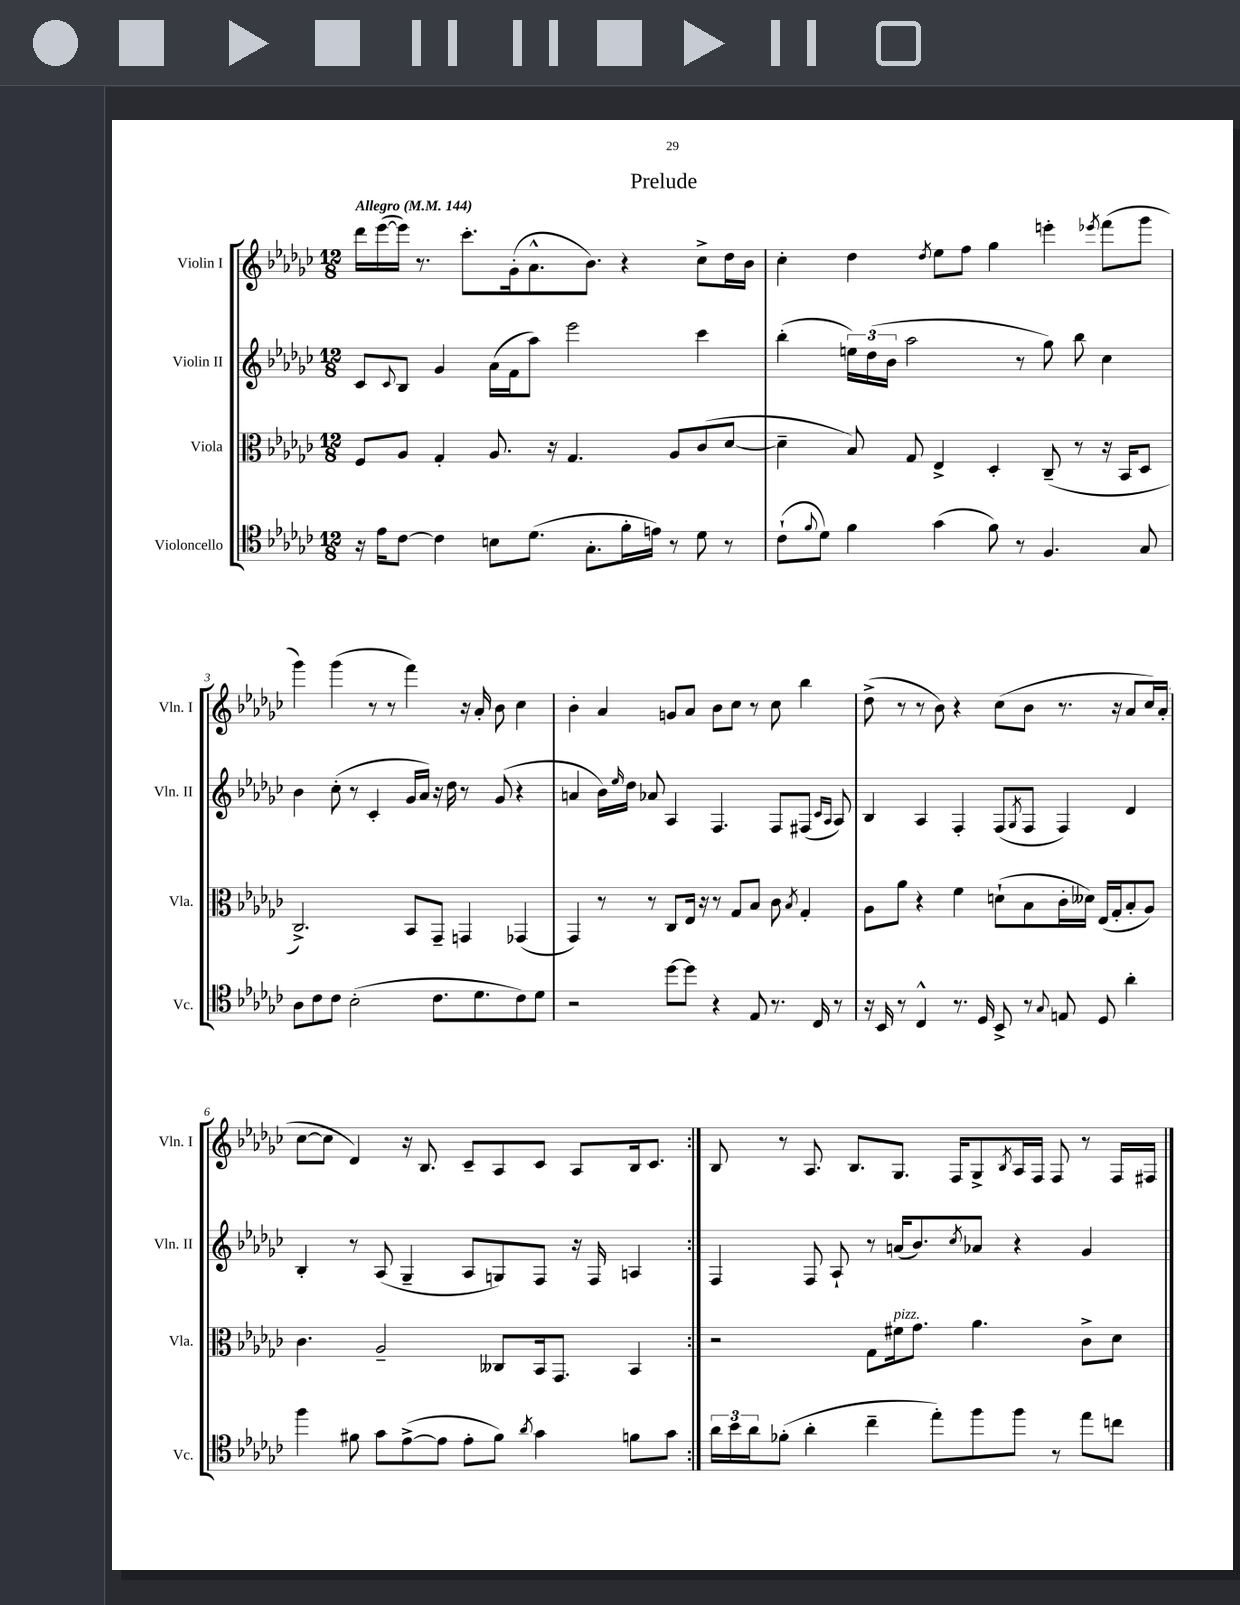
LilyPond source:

\header { title = "Prelude" }
<<
\new StaffGroup <<
\new Staff = "s0" \with { instrumentName = "Violin I" shortInstrumentName = "Vln. I" } {
    \clef treble \key ges \major \numericTimeSignature \time 12/8 \tempo "Allegro" 4 = 144
    \repeat volta 2 { des'''16 ees'''16~( ees'''16) r8. ces'''8.-. ges'16-.( aes'8.-^ bes'8.) r4 ces''8-> des''16 bes'16 |
    ces''4-. des''4 \acciaccatura { des''8 } ees''8 f''8 ges''4 e'''4-. \acciaccatura { ees'''8 } f'''8( ges'''8 |
    ges'''4) ges'''4( r8 r8 f'''4) r16 aes'16-. bes'8 ces''4 |
    bes'4-. aes'4 g'8 aes'8 bes'8 ces''8 r8 ces''8 bes''4 |
    des''8->( r8 r8 bes'8) r4 ces''8( bes'8 r8. r16 aes'8 ces''16) aes'16-.( |
    ces''8~ ces''8 des'4) r16 bes8. ces'8-- aes8 ces'8 aes8 bes16 ces'8. | }
    bes8 r8 aes8. bes8. ges8. f16 ges8-> \acciaccatura { bes8 } aes16 f16 f8 r8 f16 fis16 \bar "|." |
}
\new Staff = "s1" \with { instrumentName = "Violin II" shortInstrumentName = "Vln. II" } {
    \clef treble \key ges \major \numericTimeSignature \time 12/8
    \repeat volta 2 { ces'8 \appoggiatura { ces'8 } bes8 ges'4 aes'16( f'16 aes''8) ees'''2 ces'''4 |
    bes''4-.( \tuplet 3/2 { e''16) des''16( bes'16 } aes''2 r8 ges''8) bes''8 ces''4 |
    bes'4 ces''8-.( r8 ces'4-. ges'16 aes'16) r16 des''16 r8 ges'8( r4 |
    a'4 bes'16) \grace { ees''16 } des''16 aes'8 aes4 f4. f8 fis8( \grace { ces'16 aes16 } aes8) |
    bes4 aes4 f4-. f8( \acciaccatura { ges8 } f8 f4) des'4 |
    bes4-. r8 aes8( ges4-- aes8 g8) f8 r16 f16 a4 | }
    f4 f8 aes8-! r8 a'16( bes'8.) \acciaccatura { ces''8 } aes'8 r4 ges'4 \bar "|." |
}
\new Staff = "s2" \with { instrumentName = "Viola" shortInstrumentName = "Vla." } {
    \clef alto \key ges \major \numericTimeSignature \time 12/8
    \repeat volta 2 { f8 aes8 ges4-. aes8. r16 ges4. aes8 ces'8( des'8~ |
    des'4-- bes8) ges8 ees4-> des4-. ces8--( r8 r16 bes,16 des8 |
    ces2.->) bes,8 ges,8-- g,4 ges,4( |
    ges,4) r8 r8 ces8 ees16 r16 r8 ges8 bes8 ces'8 \acciaccatura { bes8 } ges4-. |
    aes8 aes'8 r4 f'4 d'8-!( bes8 ces'16-. deses'16) ees16( ges16-. bes8-. aes8) |
    ces'4. aes2-- ceses8 bes,16 ges,8. bes,4 | }
    r2 ges8 fis'16^\markup { \italic "pizz." } ges'8. aes'4. ces'8-> des'8 \bar "|." |
}
\new Staff = "s3" \with { instrumentName = "Violoncello" shortInstrumentName = "Vc." } {
    \clef tenor \key ges \major \numericTimeSignature \time 12/8
    \repeat volta 2 { r16 ees'16 ces'8~ ces'4 b8 des'8.( ges8.-. f'16-. e'16) r8 des'8 r8 |
    ces'8-!( \appoggiatura { f'8 } des'8) f'4 ges'4( f'8) r8 f4. ges8 |
    aes8 ces'8 ces'8 bes2-.( ces'8. des'8. ces'8) des'8 |
    r2 des''8~ des''8 r4 ees8 r8. ces16 r8 |
    r16 bes,16 r8 ces4-^ r8. des16 bes,8-> r8 \appoggiatura { ges8 } e8 des8 aes'4-. |
    f''4 fis'8 ges'8 ees'8~->( ees'8 ees'8-. fis'8) \acciaccatura { aes'8 } ges'4 f'8 ges'8 | }
    \tuplet 3/2 { aes'16 bes'16 aes'16 } fes'8-.( aes'4-. ces''4-- ees''8-.) f''8 f''8 r8 ees''8 c''8 \bar "|." |
}
>>
>>
